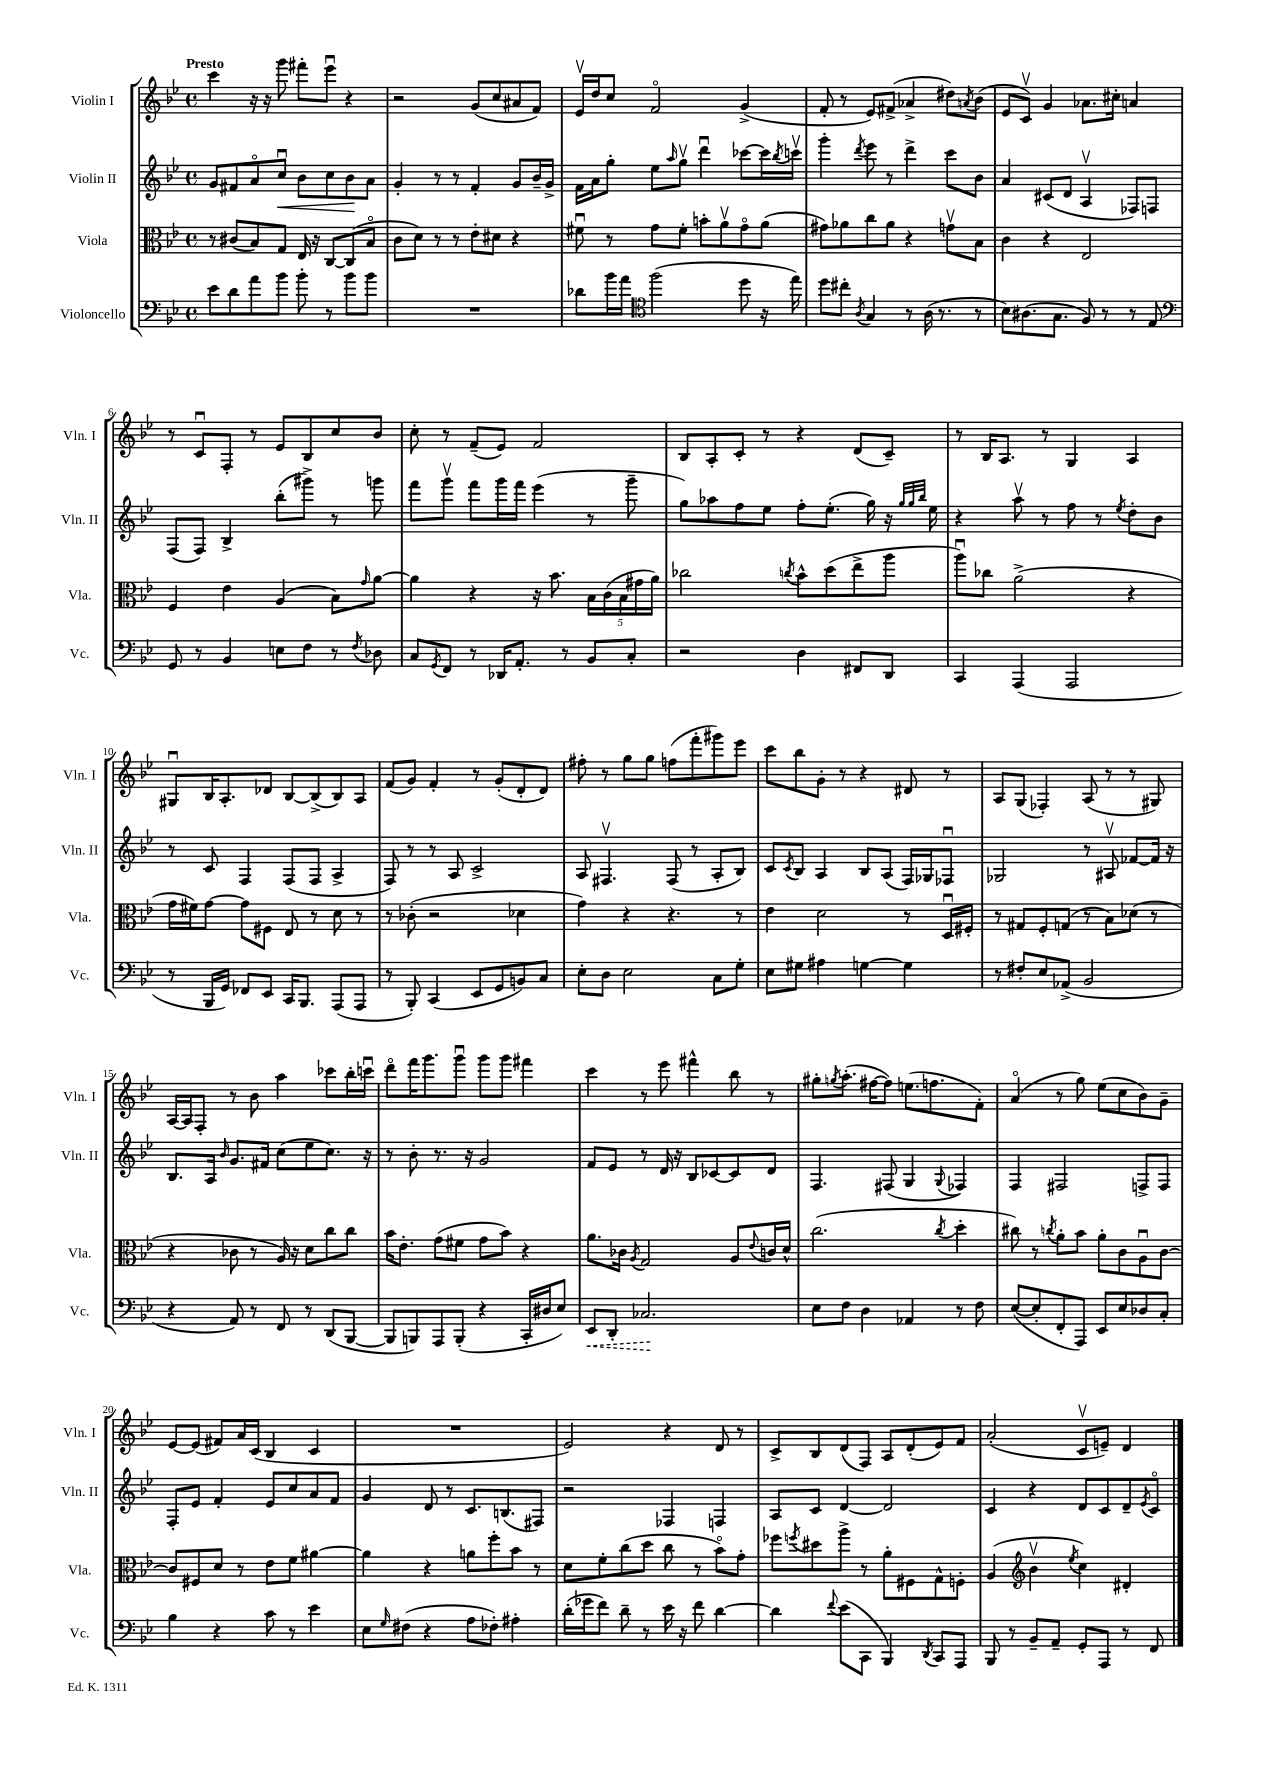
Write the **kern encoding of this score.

**kern	**dynam	**kern	**kern	**dynam	**kern
*part4	*part4	*part3	*part2	*part2	*part1
*staff4	*staff4	*staff3	*staff2	*staff2	*staff1
*I"Violoncello	*	*I"Viola	*I"Violin II	*	*I"Violin I
*I'Vc.	*	*I'Vla.	*I'Vln. II	*	*I'Vln. I
*clefF4	*	*clefC3	*clefG2	*	*clefG2
*k[b-e-]	*	*k[b-e-]	*k[b-e-]	*	*k[b-e-]
*M4/4	*	*M4/4	*M4/4	*	*M4/4
*met(c)	*	*met(c)	*met(c)	*	*met(c)
=1	=1	=1	=1	=1	=1
!	!	!	!	!	!LO:TX:a:B:t=Presto
8e-\L	.	8r	8g/L	.	4ccc\
8d\	.	(8c#X/L	8f#X/	.	.
8a\	.	8B-/)	8a/	.	16r
.	.	.	.	.	16r
!	!	!	!	!LO:HP:b	!
8b-\J	.	8G/J	8ccu/J	<	8ggg\
8b-'\	.	16E-/	8b-\L	.	8fff#X'\L
.	.	16r	.	.	.
8r	.	[8C/L	8cc\	.	8eee-u\J
8b-\L	.	(8C/]	8b-\	.	4r
8b-\J	.	8B-/J	8a\J	[	.
=2	=2	=2	=2	=2	=2
1r	.	8c\L	4g'/	.	2r
.	.	8d\J)	.	.	.
.	.	8r	8r	.	.
.	.	8r	8r	.	.
.	.	8e-'\L	4f'/	.	(8g/L
.	.	8d#X\J	.	.	8cc/
.	.	4r	8g/L	.	8a#X/
.	.	.	16b-~/L	.	8f/J)
.	.	.	16g^/JJ	.	.
=3	=3	=3	=3	=3	=3
8d-X\L	.	8f#Xu\	16f\LL	.	16e-v/LL
.	.	.	16a\J	.	16dd/J
16b-\L	.	8r	8gg'\J	.	8cc/J
16a\JJ	.	.	.	.	.
*clefC4	*	*	*	*	*
(2ff\	.	8g\L	8ee-\L	.	2f/
.	.	.	16qqaa/	.	.
.	.	8f#'\J	8ggv\J	.	.
.	.	8bn'\L	4dddu\	.	.
.	.	8av\	.	.	.
8dd\	.	8g\	[8ccc-X\L	.	(4g^/
16r	.	(8a\J	16ccc-\L]	.	.
.	.	.	8qbb-/	.	.
16ee-\)	.	.	16cccnv\JJ	.	.
=4	=4	=4	=4	=4	=4
8dd\L	.	8g#X\L)	4ggg'\	.	8f'/
8cc#X'\J	.	8a-X\	.	.	8r
8qA/	.	.	8qddd/	.	.
4G/	.	8cc\	8eee-\	.	8e-/L)
.	.	8a-\J	8r	.	(8f#X^/J
8r	.	4r	4ddd^\	.	4a-X^/
(16A\	.	.	.	.	.
8.r	.	.	.	.	.
.	.	8gnv\L	8ccc\L	.	8dd#X\L)
.	.	.	.	.	8qan/
8r	.	8B-\J	8b-\J	.	(8b-\J
=5	=5	=5	=5	=5	=5
8B-\L)	.	4c\	4a/	.	8e-/L
(8.A#X\	.	.	.	.	8cv/J)
.	.	4r	(8c#X/L	.	4g/
8.G\J	.	.	.	.	.
.	.	.	8d/J	.	.
8F/)	.	2E-/	4Av/	.	8.a-X\L
8r	.	.	.	.	.
.	.	.	.	.	16cc#X'\Jk
8r	.	.	8F-X/L)	.	4an/
8E-/	.	.	8Fn/J	.	.
!!LO:LB:g=z
=6	=6	=6	=6	=6	=6
*clefF4	*	*	*	*	*
8GG/	.	4F/	(8F/L	.	8r
8r	.	.	8F/J)	.	8cu/L
4BB-/	.	4e-\	4B-^/	.	8F'/J
.	.	.	.	.	8r
8En\L	.	(4A/	(8bb-'\L	.	8e-/L
8F\J	.	.	8ggg#X^\J)	.	8B-/
8r	.	8B-\L)	8r	.	8cc/
8qF/	.	16qqg/	.	.	.
8D-X\	.	[8a\J	8gggn\	.	8b-/J
=7	=7	=7	=7	=7	=7
8C/L	.	4a\]	8fff\L	.	8cc'\
8qGG/	.	.	.	.	.
8FF/J	.	.	8gggv\J	.	8r
8r	.	4r	8fff\L	.	(8f~/L
16DD-X/KL	.	.	16ggg\L	.	8e-/J)
8.AA'/J	.	.	16fff\JJ	.	.
.	.	16r	(4eee-\	.	2f/
.	.	8.b-\	.	.	.
8r	.	.	.	.	.
8BB-/L	.	20B-\LL	8r	.	.
.	.	(20c\	.	.	.
.	.	20B-\	.	.	.
8C'/J	.	.	8ggg~\	.	.
.	.	20g#X\	.	.	.
.	.	20a\JJ)	.	.	.
=8	=8	=8	=8	=8	=8
2r	.	2cc-X\	8gg\L)	.	8B-/L
.	.	.	8aa-X\	.	8A'/
.	.	.	8ff\	.	8c'/J
.	.	.	8ee-\J	.	8r
.	.	8qccn/	.	.	.
4D\	.	8b-^^\L	8ff'\L	.	4r
.	.	(8dd\	(8.ee-'\J	.	.
8FF#X/L	.	8ee-^\	.	.	(8d/L
.	.	.	16gg\)	.	.
8DD/J	.	8aa\J	16r	.	8c~/J)
.	.	.	32qqgg/LLL	.	.
.	.	.	32qqgg/	.	.
.	.	.	32qqbb-/JJJ	.	.
.	.	.	16ee-\	.	.
=9	=9	=9	=9	=9	=9
4CC/	.	8aau\L)	4r	.	8r
.	.	8cc-X\J	.	.	16B-/KL
.	.	.	.	.	8.A/J
(4AAA/	.	(2a^\	8aav\	.	.
.	.	.	8r	.	8r
2AAA/	.	.	8ff\	.	4G/
.	.	.	8r	.	.
.	.	.	8qee-/	.	.
.	.	4r	8dd'\L	.	4A/
.	.	.	8b-\J	.	.
!!LO:LB:g=z
=10	=10	=10	=10	=10	=10
8r	.	16g\LL	8r	.	8G#Xu/L
.	.	16f#X\J)	.	.	.
16BBB-/LL	.	[8g\J	8c/	.	16B-/K
16GG/JJ)	.	.	.	.	8.A'/
8FF-X/L	.	8g\L]	4F/	.	.
8EE-/J	.	8F#X\J	.	.	8d-X/J
16CC/KL	.	8E-/	(8F/L	.	[8B-/L
8.BBB-/J	.	.	.	.	.
.	.	8r	8F/J	.	(8B-^/]
(8AAA/L	.	8d\	4A^/	.	8B-/)
8AAA/J	.	8r	.	.	8A/J
=11	=11	=11	=11	=11	=11
8r	.	8r	8F/)	.	(8f/L
8BBB-'/)	.	(8c-X'\	8r	.	8g/J)
(4CC/	.	2r	8r	.	4f'/
.	.	.	8A/	.	.
8EE-/L	.	.	2c^/	.	8r
8GG/	.	.	.	.	(8g'/L
8BBn/)	.	4d-X\	.	.	8d'/
8C/J	.	.	.	.	8d/J)
=12	=12	=12	=12	=12	=12
8E-'\L	.	4g\)	8A/	.	8ff#X'\
8D\J	.	.	4.F#Xv/	.	8r
2E-\	.	4r	.	.	8gg\L
.	.	.	.	.	8gg\J
.	.	4.r	(8F#/	.	(8ffn\L
.	.	.	8r	.	8fff'\
8C\L	.	.	8A'/L	.	8ggg#X\)
8G'\J	.	8r	8B-/J)	.	8eee-\J
=13	=13	=13	=13	=13	=13
8E-\L	.	4e-\	8c/L	.	8ccc\L
.	.	.	8qc/	.	.
8G#X\J	.	.	8B-/J	.	8bb-\
4A#X\	.	2d\	4A/	.	8g'\J
.	.	.	.	.	8r
[4Gn\	.	.	8B-/L	.	4r
.	.	.	(8A/J	.	.
4G\]	.	8r	16F/LL)	.	8d#X/
.	.	.	16G-X/J	.	.
.	.	16Du/LL	8F-Xu/J	.	8r
.	.	16F#X'/JJ	.	.	.
=14	=14	=14	=14	=14	=14
8r	.	8r	2G-X/	.	8A/L
8F#X'/L	.	8G#X/L	.	.	(8G/J
8E-/	.	8F'/	.	.	4F-X'/)
(8AA-X^/J	.	(8Gn/J	.	.	.
2BB-/	.	8r	8r	.	(8A/
.	.	8B-\L)	8A#Xv/	.	8r
.	.	(8d-X\J	[8f-X/L	.	8r
.	.	8r	16f-/Jk]	.	8G#X/)
.	.	.	16r	.	.
!!LO:LB:g=z
=15	=15	=15	=15	=15	=15
4r	.	4r	8.B-/L	.	[16A/LL
.	.	.	.	.	16A/J]
.	.	.	.	.	8F'/J
.	.	.	16A/Jk	.	.
.	.	.	16qqb-/	.	.
8AA/)	.	8c-X\	8.g/L	.	8r
8r	.	8r	.	.	8b-\
.	.	.	16f#X/Jk	.	.
8FF/	.	16A/)	(8cc\L	.	4aa\
.	.	16r	.	.	.
8r	.	8d\L	8ee-\	.	.
(8DD/L	.	8cc\	8.cc\J)	.	8ccc-X\L
[8BBB-/J	.	8cc\J	.	.	16bb-'\L
.	.	.	16r	.	16cccnu\JJ
=16	=16	=16	=16	=16	=16
8BBB-/L]	.	16b-\KL	8r	.	8ddd\L
.	.	8.e-'\J	.	.	.
8BBBn/)	.	.	8b-'\	.	16fff\K
.	.	.	.	.	8.ggg\
8AAA/	.	(8g\L	8.r	.	.
(8BBB'/J	.	8f#X\J	.	.	8gggu\J
.	.	.	16r	.	.
4r	.	8g\L	2g/	.	8ggg\L
.	.	8b-\J)	.	.	8ggg\J
16CC'/LL	.	4r	.	.	4fff#X\
16D#X/J	.	.	.	.	.
8E-/J)	.	.	.	.	.
=17	=17	=17	=17	=17	=17
!	!LO:HP:b	!	!	!	!
8EE-/L	<	8.a\L	8f/L	.	4ccc\
8DD'/J	.	.	8e-/J	.	.
.	.	16c-X\Jk	.	.	.
.	.	8qA/	.	.	.
2.C-X/	.	2G/	8r	.	8r
.	.	.	16d/	.	8eee-\
.	.	.	16r	.	.
.	.	.	8B-/L	.	4fff#X^^\
.	.	.	[8c-X/	.	.
.	.	8A/L	8c-/]	.	8bb-\
.	.	8qqe-/	.	.	.
.	.	16cn/L	8d/J	.	8r
.	.	16d^^/JJ	.	.	.
.	[	.	.	.	.
=18	=18	=18	=18	=18	=18
8E-\L	.	(2.cc\	4.F/	.	8gg#X'\L
.	.	.	.	.	8qggn/
8F\J	.	.	.	.	(8.aa'\J
4D\	.	.	.	.	.
.	.	.	.	.	[16ff#X\KL
.	.	.	(8F#X/	.	8ff#\J])
4AA-X/	.	.	4G/	.	(8.een\L
.	.	.	.	.	8.ffn\
.	.	8qcc/	8qqG/	.	.
8r	.	4dd'\	4F-X/)	.	.
8F\	.	.	.	.	8f'\J)
=19	=19	=19	=19	=19	=19
([8E-/L	.	8cc#X\)	4F/	.	(4a/
8E-'/]	.	8r	.	.	.
.	.	8qccn/	.	.	.
8FF'/	.	8a'\L	2F#X/	.	8r
8AAA/J)	.	8b-\J	.	.	8gg\)
8EE-/L	.	8a'\L	.	.	(8ee-\L
8E-/	.	8c\	.	.	8cc\
8D-X/	.	8Au\	8Fn^/L	.	8b-\)
8C'/J	.	[8c\J	8F/J	.	8g~\J
!!LO:LB:g=z
=20	=20	=20	=20	=20	=20
4B-\	.	8c/L]	8F'/L	.	[8e-/L
.	.	8F#X/	8e-/J	.	(8e-/J]
4r	.	8d/J	4f'/	.	8f#X/L)
.	.	8r	.	.	16a/L
.	.	.	.	.	(16c/JJ
8c\	.	8e-\L	8e-/L	.	4B-/
8r	.	8f\J	8cc/	.	.
4e-\	.	[4a#X\	8a/	.	4c/
.	.	.	8f/J	.	.
=21	=21	=21	=21	=21	=21
8E-\L	.	4a#\]	4g/	.	1r
16qqG/	.	.	.	.	.
(8F#X\J	.	.	.	.	.
4r	.	4r	8d/	.	.
.	.	.	8r	.	.
8A\L	.	8an\L	8.c/L	.	.
8F-X'\J)	.	8ff'\	.	.	.
.	.	.	(8.Bn/	.	.
4A#X'\	.	8b-\J	.	.	.
.	.	8r	8F#X/J)	.	.
=22	=22	=22	=22	=22	=22
(16d'\LL	.	8d\L	2r	.	2e-/)
16g-X\J	.	.	.	.	.
8f\J)	.	8f'\	.	.	.
8d~\	.	(8cc\	.	.	.
8r	.	8dd\J	.	.	.
16e-\	.	8cc\	4F-X/	.	4r
16r	.	.	.	.	.
8f\	.	8r	.	.	.
[4d\	.	8b-\L)	4Fn/	.	8d/
.	.	8g'\J	.	.	8r
=23	=23	=23	=23	=23	=23
4d\]	.	8ff-X\L	8A/L	.	8c^/L
.	.	8qffn/	.	.	.
.	.	8dd#X\	8c/J	.	8B-/
8qqf/	.	.	.	.	.
(8e-\L	.	8aa^\J	[4d/	.	(8d/
8CC\J	.	8r	.	.	8F/J)
4BBB-/)	.	8a'\L	2d/]	.	8A/L
.	.	8F#X\	.	.	(8d'/
8qDD/	.	.	.	.	.
8CC/L	.	8G^^\	.	.	8e-/)
8AAA/J	.	8Fn'\J	.	.	8f/J
=24	=24	=24	=24	=24	=24
8BBB-/	.	(4A/	4c/	.	(2a'/
8r	.	.	.	.	.
*	*	*clefG2	*	*	*
8BB-~/L	.	4b-v\	4r	.	.
8AA~/J	.	.	.	.	.
.	.	8qee-/	.	.	.
8GG'/L	.	4cc\)	8d/L	.	8cv/L
8AAA/J	.	.	8c/	.	8en~/J)
8r	.	4d#X'/	8d~/	.	4d/
.	.	.	8qe-/	.	.
8FF/	.	.	8c/J	.	.
==	==	==	==	==	==
*-	*-	*-	*-	*-	*-
